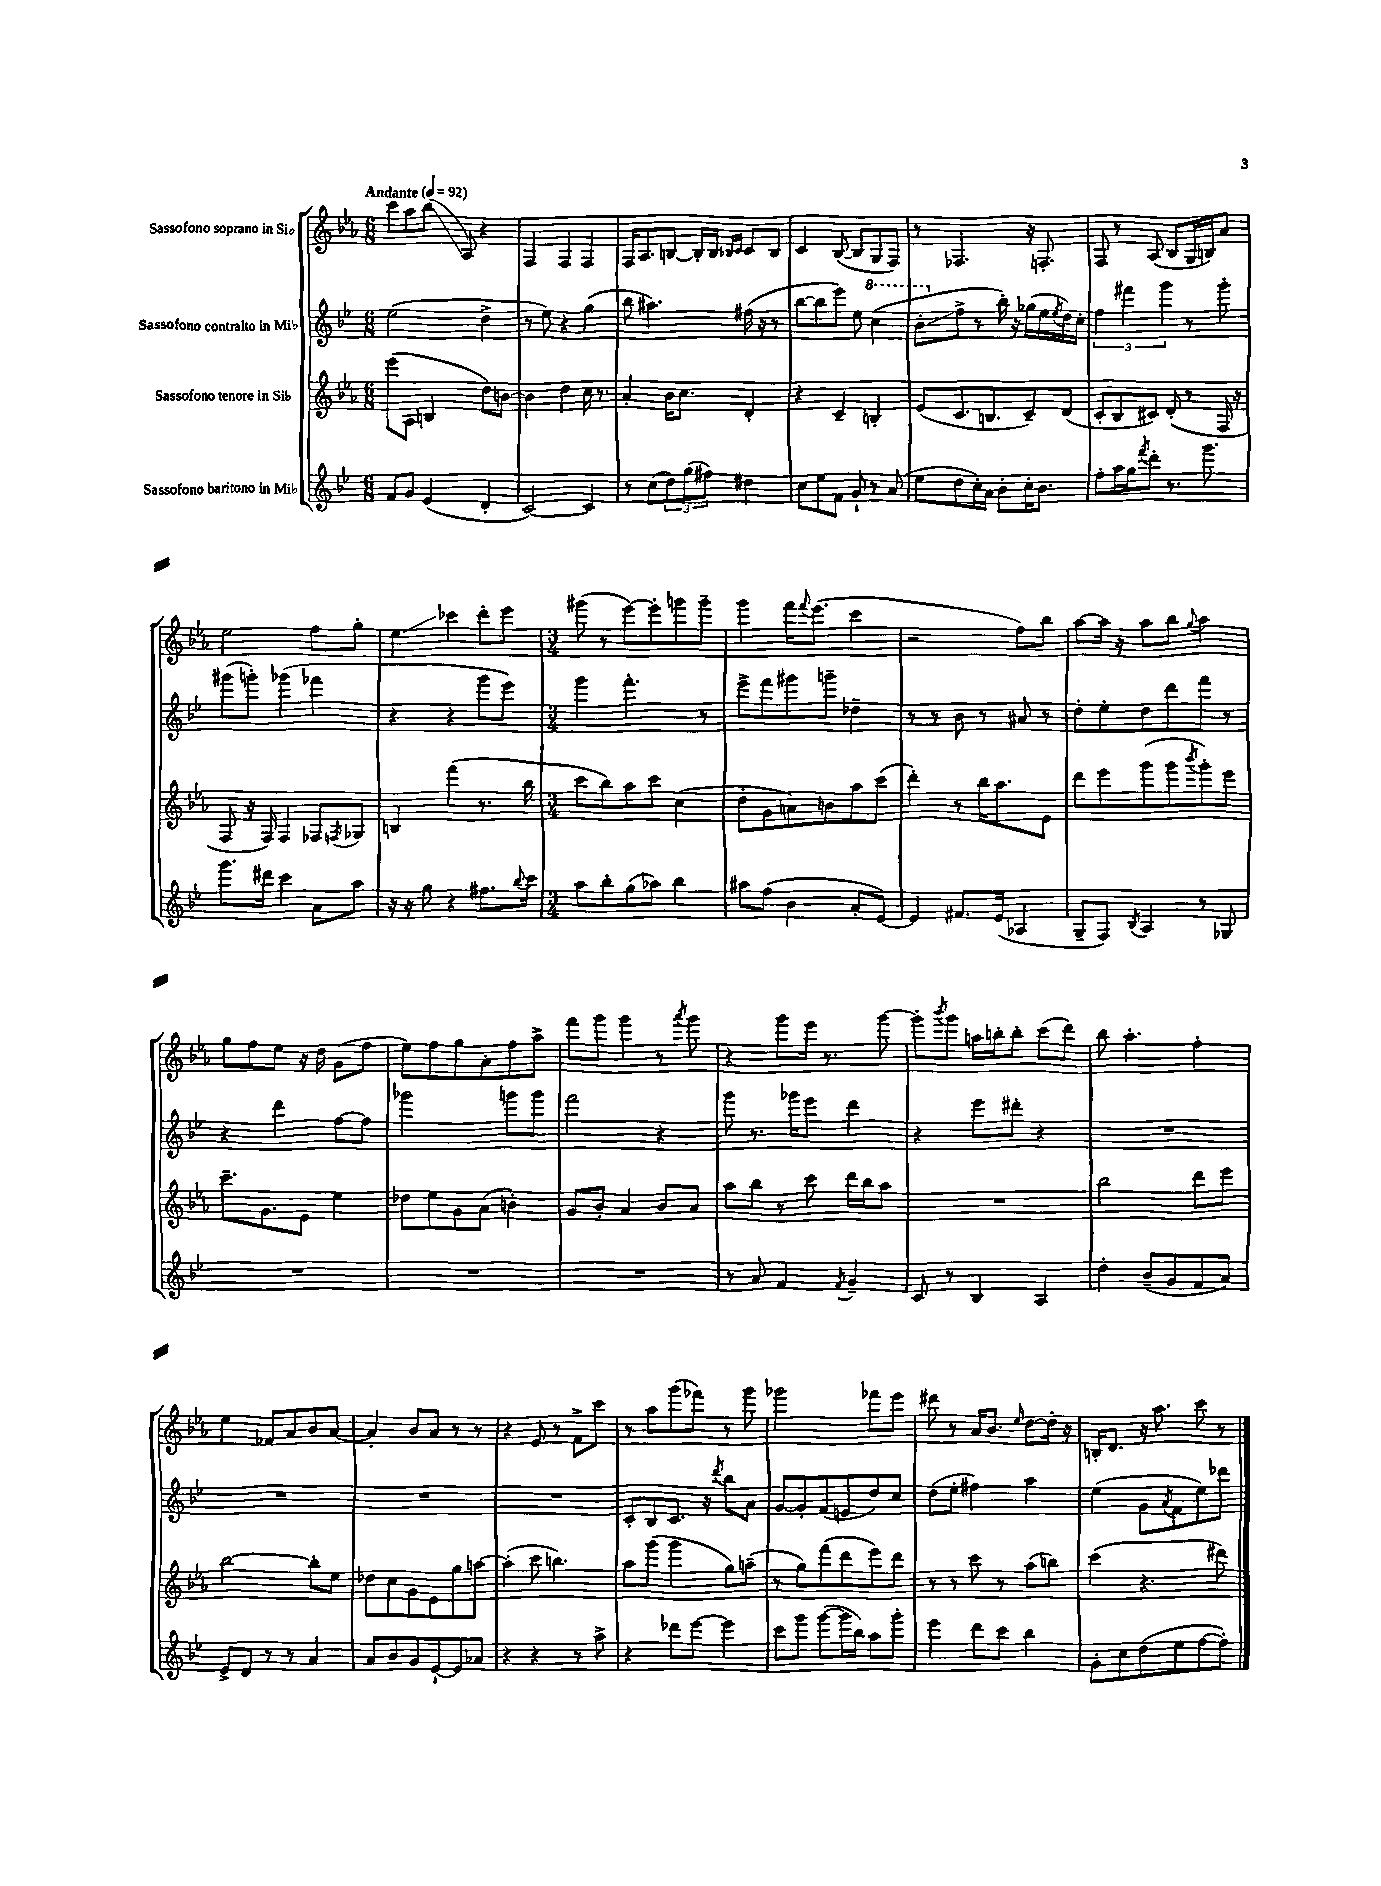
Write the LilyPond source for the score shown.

<<
\new StaffGroup <<
\new Staff = "s0" \with { instrumentName = "Sassofono soprano in Sib" } {
    \clef treble \key ees \major \numericTimeSignature \time 6/8 \tempo "Andante" 4 = 92
    c'''8 aes''8 bes''8\glissando( aes8) r4 |
    f4 f4 f4 |
    f16 aes8. b8~ b16-. b16 \grace { bes16 c'16 } c'8 bes8 |
    c'4 bes8~( bes8 g8 f8) |
    r8 fes4. r16 f8.-. |
    f8 r8 aes8( bes8 g16 b16) aes'8 |
    ees''2 f''8 g''8-. |
    ees''4\glissando ces'''4 d'''8-. ees'''8 |
    \numericTimeSignature \time 3/4 gis'''8( r8 ees'''8~) ees'''8-. g'''8 g'''8-- |
    g'''4 f'''16 \appoggiatura { f'''8 } ees'''8.( c'''4 |
    r2 f''8) bes''8 |
    aes''8~ aes''16 r16 aes''8 bes''8 \appoggiatura { g''8 } aes''4 |
    g''8 f''8 ees''8 r16 d''16 g'8( f''8 |
    ees''8) f''8 g''8 aes'8-. f''8 aes''8-> |
    f'''8 g'''8 g'''4 r8 \acciaccatura { aes'''8 } g'''8 |
    r4 g'''8 ees'''16 r8. g'''8~ |
    g'''8-. \acciaccatura { bes'''8 } g'''8 a''16 b''16-. b''8-. c'''8( d'''8) |
    bes''8 aes''4.-. f''4-. |
    ees''4 fes'8 aes'8 bes'8 aes'8~ |
    aes'4-. bes'8 aes'8 r8 r8 |
    r4 ees'8 r8 f'8-> c'''8 |
    r8 aes''8 g'''8( fes'''8) r8 g'''8 |
    ges'''2 fes'''8 ees'''8 |
    dis'''8 r8 aes'16 bes'8. \grace { ees''16 } d''8~ d''16-. r16 |
    b16-. d'8. r16 aes''8. c'''8 r8 \bar "|." |
}
\new Staff = "s1" \with { instrumentName = "Sassofono contralto in Mib" } {
    \clef treble \key bes \major \numericTimeSignature \time 6/8
    ees''2( d''4-> |
    r8 ees''8) r4 g''4( |
    bes''8 ais''4.) fis''16( r16 r8 |
    bes''8~ bes''8 ees'''8) ees''8 \ottava #1 c'''4( |
    bes''8-.\glissando \ottava #0 f''8-> r8 bes''16-.) r16 ges''16( ees''16 \acciaccatura { ees''8 } d''16) c''16-. |
    \tuplet 3/2 { f''4 fis'''4 g'''4 } r8 g'''8-. |
    gis'''8( g'''8-.) ges'''4( fes'''4 |
    r4 r4 g'''8 ees'''8) |
    \numericTimeSignature \time 3/4 g'''4 f'''4.-. r8 |
    ees'''8-> f'''8 gis'''8 g'''8-- des''4-- |
    r8 r8 bes'8 r8 ais'8 r8 |
    d''8-. ees''8-. d''8 d'''8 f'''8 r8 |
    r4 d'''4 f''8~ f''8 |
    ges'''2 g'''8 g'''8 |
    f'''2 r4 |
    g'''8 r8. ges'''16 ees'''8 d'''4 |
    r4 ees'''8 dis'''8-. r4 |
    R2. |
    R2. |
    R2. |
    R2. |
    c'8-. bes8 c'8. r16 \acciaccatura { d'''8 } bes''8 a'8 |
    g'8~ g'8-. f'8( e'8 d''8) c''8 |
    d''8( ees''8-. fis''4) a''4 |
    ees''4( g'8 \acciaccatura { a'8 } f'8 ees''8) des'''8 \bar "|." |
}
\new Staff = "s2" \with { instrumentName = "Sassofono tenore in Sib" } {
    \clef treble \key ees \major \numericTimeSignature \time 6/8
    ees'''8( aes8 b4 d''8) b'8~ |
    b'4 d''4 c''16 r8. |
    aes'4-. bes'16 c''8. d'4-. |
    r4 c'4-- b4-. |
    ees'8( c'8. b8. c'8--) d'8( |
    c'8-. bes8 cis'8) d'8-.( r8 f16 r16 |
    f8 r16 f16) f4 fes8 \acciaccatura { f8 } ges8 |
    b4 f'''4( r8. bes''16 |
    \numericTimeSignature \time 3/4 c'''8 bes''8) aes''8 c'''8 c''4( |
    d''8-. g'8 a'8) b'8 aes''8 c'''8( |
    d'''4-.) r8 bes''16 aes''8. ees'8 |
    d'''8 ees'''8 g'''8( g'''8 \acciaccatura { bes'''8 } g'''8-.) ees'''8 |
    c'''8.-- g'8. ees'8 ees''4 |
    des''8 ees''8 g'8 aes'8( b'4-.) |
    g'8 bes'8-. aes'4 bes'8 aes'8 |
    aes''8 bes''8 r8 c'''8 d'''16 bes''16 aes''8 |
    R2. |
    bes''2 d'''8 ees'''8 |
    bes''2~ bes''8-. ees''8 |
    des''8 c''8 g'8 ees'8 g''8 a''8~ |
    a''4-.( c'''8 b''4.) |
    aes''8 g'''8( g'''4 g''8) a''8--( |
    r8 g''8) f'''8( d'''8 ees'''8) d'''8 |
    r8 r8 c'''8 r8 aes''8( b''8) |
    c'''4( r4. dis'''8) \bar "|." |
}
\new Staff = "s3" \with { instrumentName = "Sassofono baritono in Mib" } {
    \clef treble \key bes \major \numericTimeSignature \time 6/8
    f'8 g'8 ees'4( d'4-. |
    c'2~) c'4 |
    r8 c''8( \tuplet 3/2 { d''8) g''8( fis''8) } dis''4 |
    c''8 ees''8 f'8 g'8-! r8 a'8( |
    ees''8 d''8 c''16-.) a'16 bes'8-. c''16-. bes'8. |
    f''8-. a''16 g''16 \acciaccatura { f'''8 } d'''8-. r8. g'''8. |
    g'''8. dis'''16 c'''4 a'8 a''8 |
    r16 r16 g''8 r4 fis''8. \appoggiatura { bes''8 } c'''16 |
    \numericTimeSignature \time 3/4 a''8 bes''8-. g''8( aes''8) bes''4 |
    ais''8 f''8( bes'4 a'8-. ees'8~) |
    ees'4 fis'8. ees'16( aes4 |
    g8-- f8) \acciaccatura { bes8 } a4 r8 ges8 |
    R2. |
    R2. |
    R2. |
    r8 a'8 f'4 \acciaccatura { f'8 } g'4-- |
    c'8 r8 bes4 a4 |
    d''4-. bes'8--( g'8 f'8 a'8) |
    ees'8-> d'8 r8 r8 a'4 |
    a'8 bes'8 g'8 ees'8~-! ees'8 aes'8 |
    r4 r4 r8 a''8-> |
    r4 des'''8 ees'''8~ ees'''4 |
    c'''8 g'''8 g'''8~( g'''16 bes''16) a''8 g'''8-. |
    ees'''4 d'''8 c'''8 bes''4 |
    g'8-. c''8 d''8( ees''8 f''8~ f''8-.) \bar "|." |
}
>>
>>
\layout { \context { \Score \remove "Bar_number_engraver" } }
